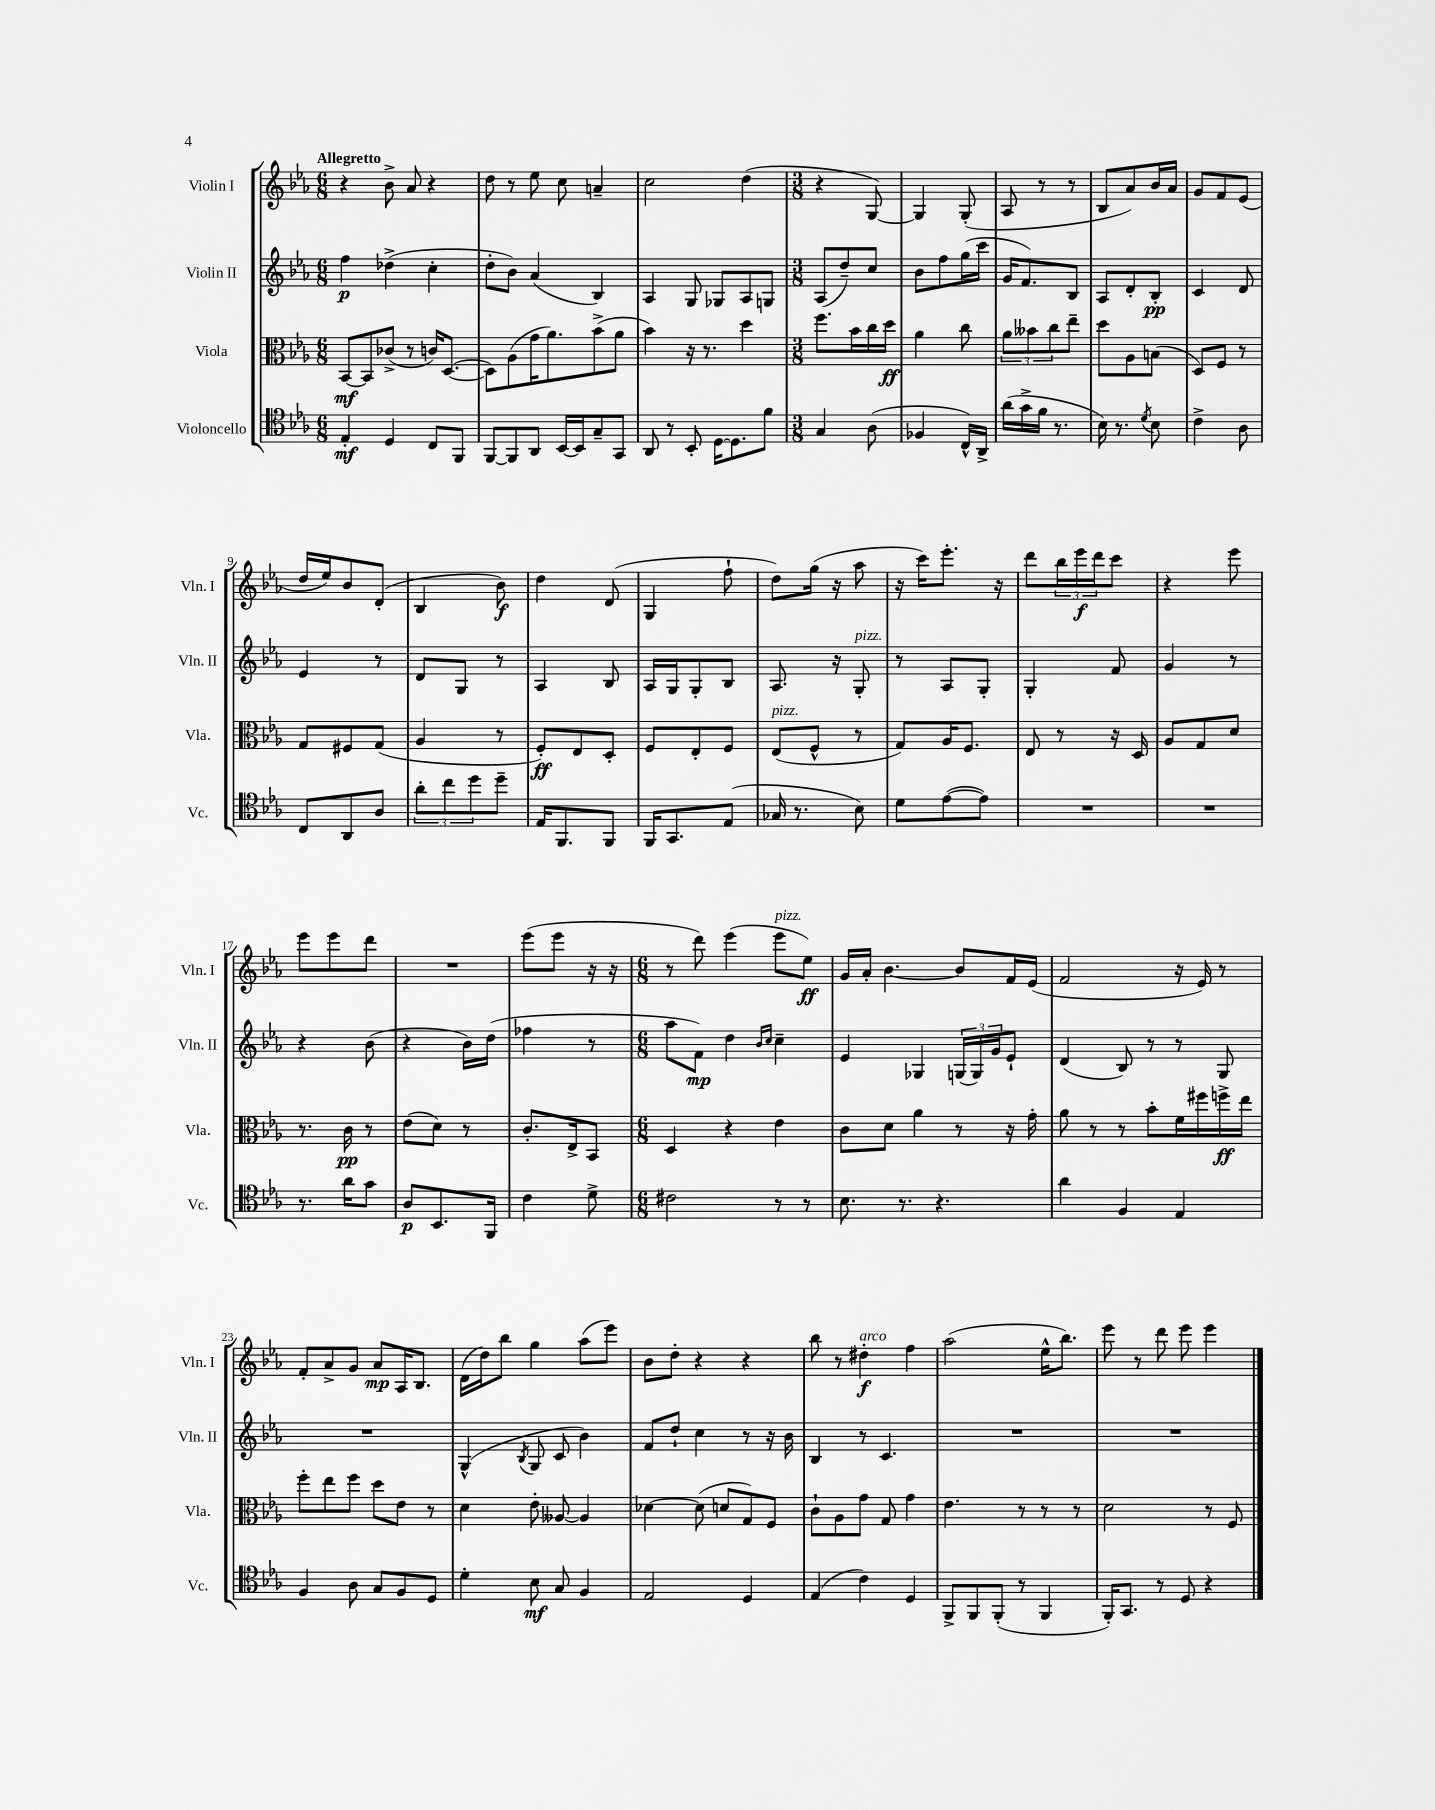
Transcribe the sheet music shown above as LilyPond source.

<<
\new StaffGroup <<
\new Staff = "s0" \with { instrumentName = "Violin I" shortInstrumentName = "Vln. I" } {
    \clef treble \key ees \major \numericTimeSignature \time 6/8 \tempo "Allegretto"
    r4 bes'8-> aes'8 r4 |
    d''8 r8 ees''8 c''8 a'4-- |
    c''2 d''4( |
    \numericTimeSignature \time 3/8 r4 g8~) |
    g4 g8-.( |
    aes8 r8 r8 |
    bes8 aes'8) bes'16 aes'16 |
    g'8 f'8 ees'8( |
    d''16 ees''16) bes'8 d'8-.( |
    bes4 bes'8\f) |
    d''4 d'8( |
    g4 f''8-! |
    d''8) g''16( r16 aes''8 |
    r16 c'''16) ees'''8.-. r16 |
    d'''8 \tuplet 3/2 { bes''16 ees'''16\f d'''16 } c'''8 |
    r4 ees'''8 |
    ees'''8 ees'''8 d'''8 |
    R4. |
    ees'''8( ees'''8 r16 r16 |
    \numericTimeSignature \time 6/8 r8 d'''8) ees'''4( ees'''8^\markup { \italic "pizz." } ees''8\ff) |
    g'16 aes'16-. bes'4.~ bes'8 f'16 ees'16( |
    f'2 r16 ees'16) r8 |
    f'8-. aes'8-> g'8 aes'8\mp aes16 bes8. |
    d'16( d''16) bes''8 g''4 aes''8( ees'''8) |
    bes'8 d''8-. r4 r4 |
    bes''8 r8 dis''4-.\f^\markup { \italic "arco" } f''4 |
    aes''2( ees''16-^ bes''8.) |
    ees'''8 r8 d'''8 ees'''8 ees'''4 \bar "|." |
}
\new Staff = "s1" \with { instrumentName = "Violin II" shortInstrumentName = "Vln. II" } {
    \clef treble \key ees \major \numericTimeSignature \time 6/8
    f''4\p des''4->( c''4-. |
    d''8-. bes'8) aes'4( bes4) |
    aes4 g8 ges8 aes8 g8 |
    \numericTimeSignature \time 3/8 aes8( d''8--) c''8 |
    bes'8 f''8 g''16( c'''16 |
    g'16 f'8.) bes8 |
    aes8 d'8-. bes8-.\pp |
    c'4 d'8 |
    ees'4 r8 |
    d'8 g8 r8 |
    aes4 bes8 |
    aes16 g16 g8-. bes8 |
    aes8. r16 g8-.^\markup { \italic "pizz." } |
    r8 aes8 g8-. |
    g4-. f'8 |
    g'4 r8 |
    r4 bes'8( |
    r4 bes'16) d''16( |
    fes''4 r8 |
    \numericTimeSignature \time 6/8 aes''8 f'8\mp) d''4 \grace { bes'16 c''16 } c''4-- |
    ees'4 ges4 \tuplet 3/2 { g16( g16) g'16 } ees'8-! |
    d'4( bes8) r8 r8 g8 |
    R2. |
    g4-^( \acciaccatura { bes8 } g8 c'8 bes'4) |
    f'8 d''8-! c''4 r8 r16 bes'16 |
    bes4 r8 c'4. |
    R2. |
    R2. \bar "|." |
}
\new Staff = "s2" \with { instrumentName = "Viola" shortInstrumentName = "Vla." } {
    \clef alto \key ees \major \numericTimeSignature \time 6/8
    bes,8~\mf bes,8 ces'8->( r8 c'16) d8.~( |
    d8) aes8( g'16 aes'8.) bes'8->( aes'8 |
    bes'4) r16 r8. d''4 |
    \numericTimeSignature \time 3/8 f''8. bes'16 c''16 d''16\ff |
    aes'4 c''8 |
    \tuplet 3/2 { aes'8 beses'8 c''8 } ees''8-- |
    d''8 aes8 b8( |
    d8) f8 r8 |
    g8 fis8 g8( |
    aes4 r8 |
    f8-.\ff) ees8 d8-. |
    f8 ees8-. f8 |
    ees8^\markup { \italic "pizz." }( f8-^ r8 |
    g8) aes16 f8. |
    ees8 r8 r16 d16 |
    aes8 g8 d'8 |
    r8. c'16\pp r8 |
    ees'8( d'8) r8 |
    c'8.-. ees16-> bes,8 |
    \numericTimeSignature \time 6/8 d4 r4 ees'4 |
    c'8 d'8 aes'4 r8 r16 g'16-. |
    aes'8 r8 r8 bes'8-. f'16 fis''16 f''16->\ff ees''16 |
    f''8-. ees''8 f''8 d''8 ees'8 r8 |
    d'4 ees'8-. aeses8~ aeses4 |
    des'4~ des'8( d'8 g8) f8 |
    c'8-! aes8 g'8 g8 g'4 |
    ees'4. r8 r8 r8 |
    d'2 r8 f8 \bar "|." |
}
\new Staff = "s3" \with { instrumentName = "Violoncello" shortInstrumentName = "Vc." } {
    \clef tenor \key ees \major \numericTimeSignature \time 6/8
    ees4-.\mf d4 c8 f,8 |
    f,8~ f,8 aes,8 bes,16~ bes,16 g8-- g,8 |
    aes,8 r8 bes,8-. d16~ d8. f'8 |
    \numericTimeSignature \time 3/8 g4 aes8( |
    fes4 c16-^) aes,16-> |
    aes'16( g'16-> f'16 r8. |
    bes16) r8. \acciaccatura { d'8 } bes8 |
    c'4-> aes8 |
    c8 aes,8 aes8 |
    \tuplet 3/2 { aes'8-. c''8 d''8 } d''8-- |
    ees16 f,8. f,8 |
    f,16 g,8. ees8( |
    ges16 r8. bes8) |
    d'8 ees'8~( ees'8) |
    R4. |
    R4. |
    r8. aes'16 g'8 |
    aes8\p bes,8. f,16 |
    c'4 d'8-> |
    \numericTimeSignature \time 6/8 cis'2 r8 r8 |
    bes8. r8. r4. |
    aes'4 f4 ees4 |
    f4 aes8 g8 f8 d8 |
    d'4-. bes8\mf g8 f4 |
    ees2 d4 |
    ees4( c'4) d4 |
    f,8-> f,8 f,8-.( r8 f,4 |
    f,16-.) g,8. r8 d8 r4 \bar "|." |
}
>>
>>
